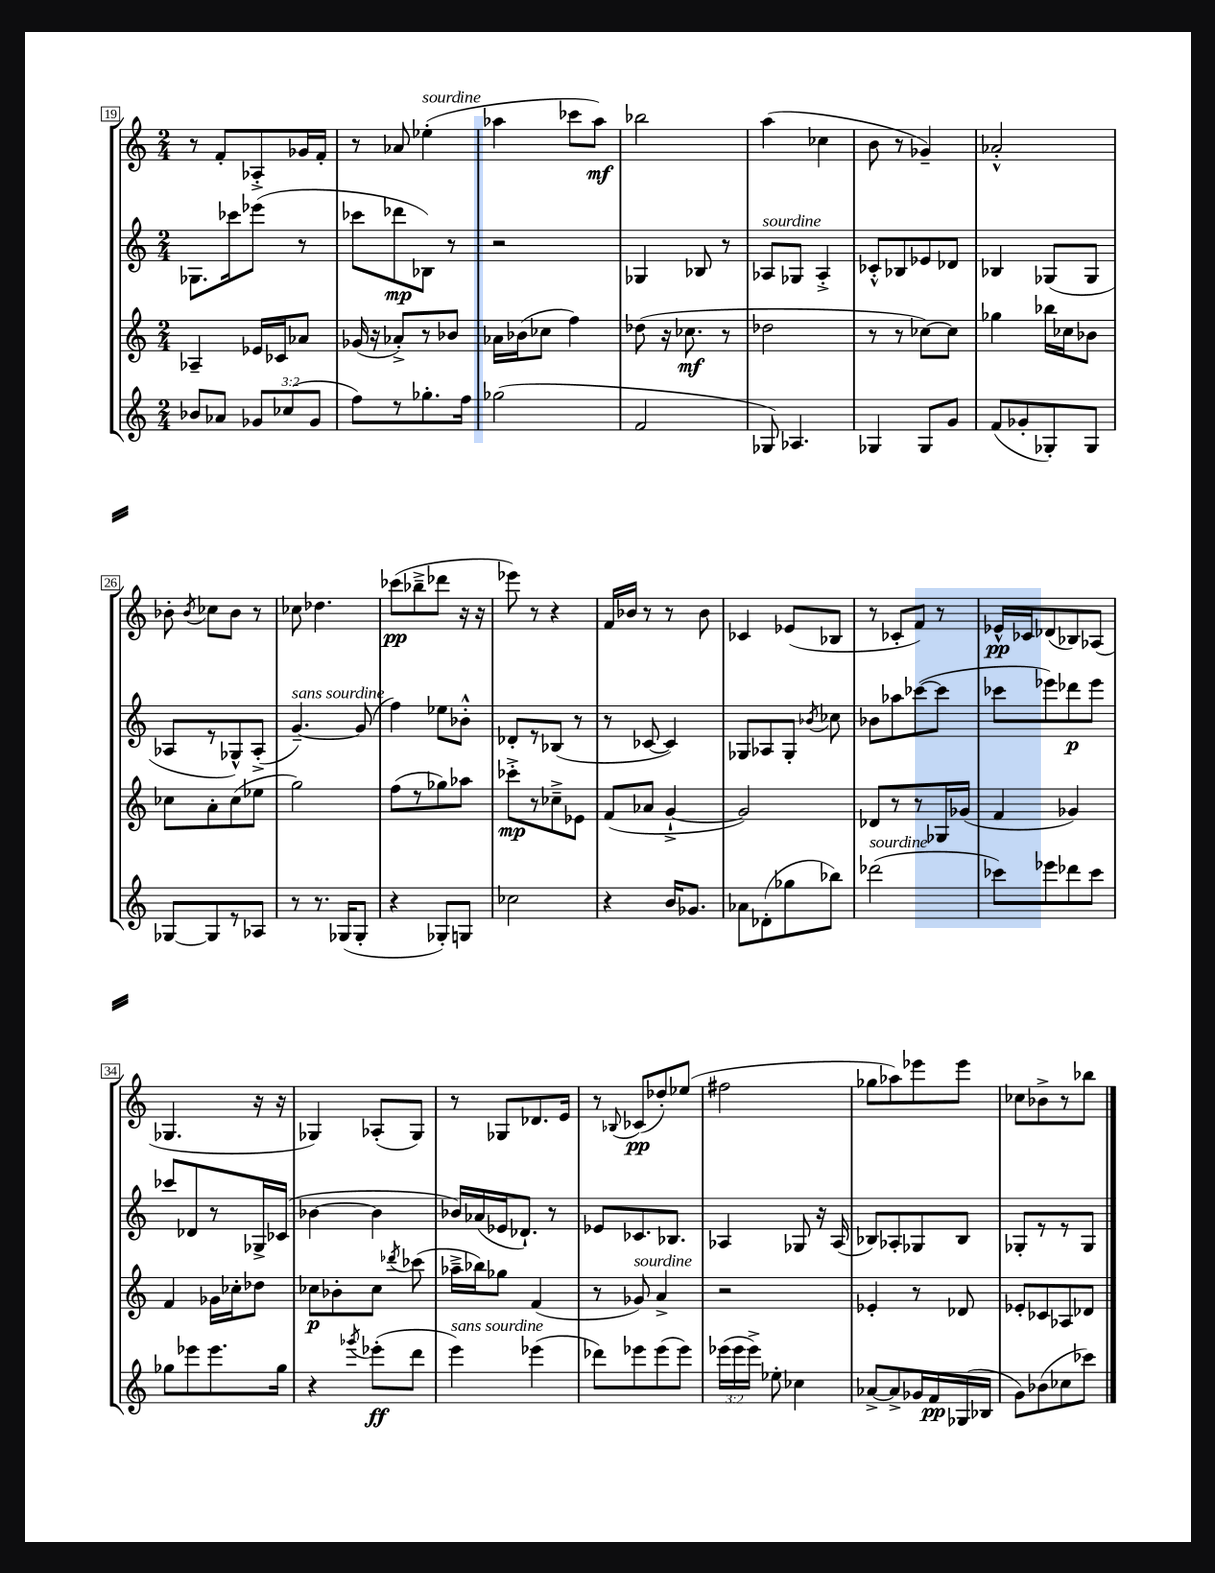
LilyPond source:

<<
\new StaffGroup <<
\new Staff = "s0" {
    \clef treble \key c \major \numericTimeSignature \time 2/4
    \autoBeamOff r8 f'8[-. aes8-.-> ges'16 f'16]-. |
    r8 aes'8 ees''4-.^\markup { \italic "sourdine" }( |
    aes''4 ces'''8[ aes''8]\mf) |
    bes''2 |
    a''4( ces''4 |
    b'8 r8 ges'4--) |
    aes'2-.-^ |
    bes'8-. \acciaccatura { bes'8 } ces''8[ bes'8] r8 |
    ces''8 des''4. |
    ces'''8[\pp( bes''8---> des'''8] r16 r16 |
    ees'''8) r8 r4 |
    f'16[ bes'16] r8 r8 bes'8 |
    ces'4 ees'8[( bes8] |
    r8 ces'8[-. f'8]) r8 |
    ees'16[-^\pp ces'16 des'8( bes8) aes8]( |
    ges4. r16 r16 |
    ges4) aes8[-.( ges8]) |
    r8 ges8[ des'8. e'16] |
    r8 \appoggiatura { bes8 } ces'8[\pp( des''8-.) ees''8]( |
    fis''2 |
    ges''8[ aes''8) ees'''8 ees'''8] |
    ces''8[ bes'8-> r8 bes''8] \bar "|." |
}
\new Staff = "s1" {
    \clef treble \key c \major \numericTimeSignature \time 2/4
    \autoBeamOff ges8.[ ces'''16 ees'''8]( r8 |
    ces'''8[ des'''8\mp bes8]) r8 |
    r2 |
    ges4 bes8 r8 |
    aes8[^\markup { \italic "sourdine" } ges8] aes4-.-> |
    ces'8[-.-^ bes8 ees'8 des'8] |
    bes4 ges8[( ges8] |
    aes8[ r8 ges8-^) aes8]-.->( |
    g'4.~--^\markup { \italic "sans sourdine" }) g'8( |
    f''4) ees''8[ bes'8]-.-^ |
    des'8[-. r8 bes8]( r8 |
    r8 ces'8~ ces'4) |
    ges8[ aes8 ges8]-. \acciaccatura { bes'8 } ces''8 |
    bes'8[ aes''8 ces'''8~( ces'''8] |
    ces'''8[ ees'''8) des'''8\p ees'''8] |
    ces'''8[ des'8 r8 ges16-> ces'16]( |
    bes'4~ bes'4 |
    bes'16[) aes'16( ees'16 des'8.]-!) r8 |
    ees'8[ ces'8. bes8.] |
    aes4 ges8 r16 aes16( |
    bes8[) aes8-. ges8 bes8] |
    ges8[-. r8 r8 ges8] \bar "|." |
}
\new Staff = "s2" {
    \clef treble \key c \major \numericTimeSignature \time 2/4
    \autoBeamOff aes4-- ees'16[ ces'16 aes'8] |
    ges'16( r16 aes'8[-.->) r8 bes'8] |
    aes'16[ bes'16( ces''8] f''4) |
    des''8( r16 ces''8.\mf r8 |
    des''2 |
    r8 r8 ces''8[~) ces''8] |
    ges''4 bes''16[ ces''16 bes'8] |
    ces''8[ a'8-. ces''8( ees''8] |
    g''2) |
    f''8[( r8 ges''8) aes''8] |
    ces'''8[-.->\mp r8 ces''8---> ees'8] |
    f'8[( aes'8] g'4~-!-> |
    g'2) |
    des'8[ r8 r8 ges16 ges'16]( |
    f'4 ges'4) |
    f'4 ges'16[ ces''16-. des''8] |
    ces''8[\p bes'8-. ces''8] \acciaccatura { des'''8 } ces'''8( |
    aes''16[---> bes''16) ges''8] f'4( |
    r8 ges'8^\markup { \italic "sourdine" }) a'4-> |
    r2 |
    ees'4-. r8 des'8 |
    ees'8[-. ces'8 aes8 des'8] \bar "|." |
}
\new Staff = "s3" {
    \clef treble \key c \major \numericTimeSignature \time 2/4 \override Staff.TupletNumber.text = #tuplet-number::calc-fraction-text
    \autoBeamOff bes'8[ aes'8] \tuplet 3/2 { ges'8[ ces''8( ges'8] } |
    f''8[) r8 ges''8.-. f''16] |
    ges''2( |
    f'2 |
    ges8) aes4. |
    ges4 ges8[ g'8] |
    f'8[( ges'8-. ges8-.) ges8] |
    ges8[~ ges8 r8 aes8] |
    r8 r8. ges16[( ges8]-. |
    r4 ges8[-.) g8] |
    ces''2 |
    r4 b'16[ ges'8.] |
    aes'8[ des'8-.( ges''8 bes''8]) |
    des'''2^\markup { \italic "sourdine" }( |
    ces'''8[) ees'''8 des'''8 ces'''8] |
    ges''8[ ees'''8 ees'''8. ges''16] |
    r4 \acciaccatura { ges'''8 } ees'''8[-.\ff( d'''8] |
    e'''4^\markup { \italic "sans sourdine" }) ees'''4( |
    des'''8[) ees'''8 ees'''8( ees'''8]) |
    \tuplet 3/2 { ees'''16[( ees'''16 ees'''16]->) } ees''8-. ces''4 |
    aes'8[~-> aes'8-> ges'16 f'16\pp ges16( bes16] |
    g'8[) bes'8( ces''8 ces'''8]) \bar "|." |
}
>>
>>
\layout { \context { \Score currentBarNumber = #19 \override BarNumber.stencil = #(make-stencil-boxer 0.1 0.3 ly:text-interface::print) } }
